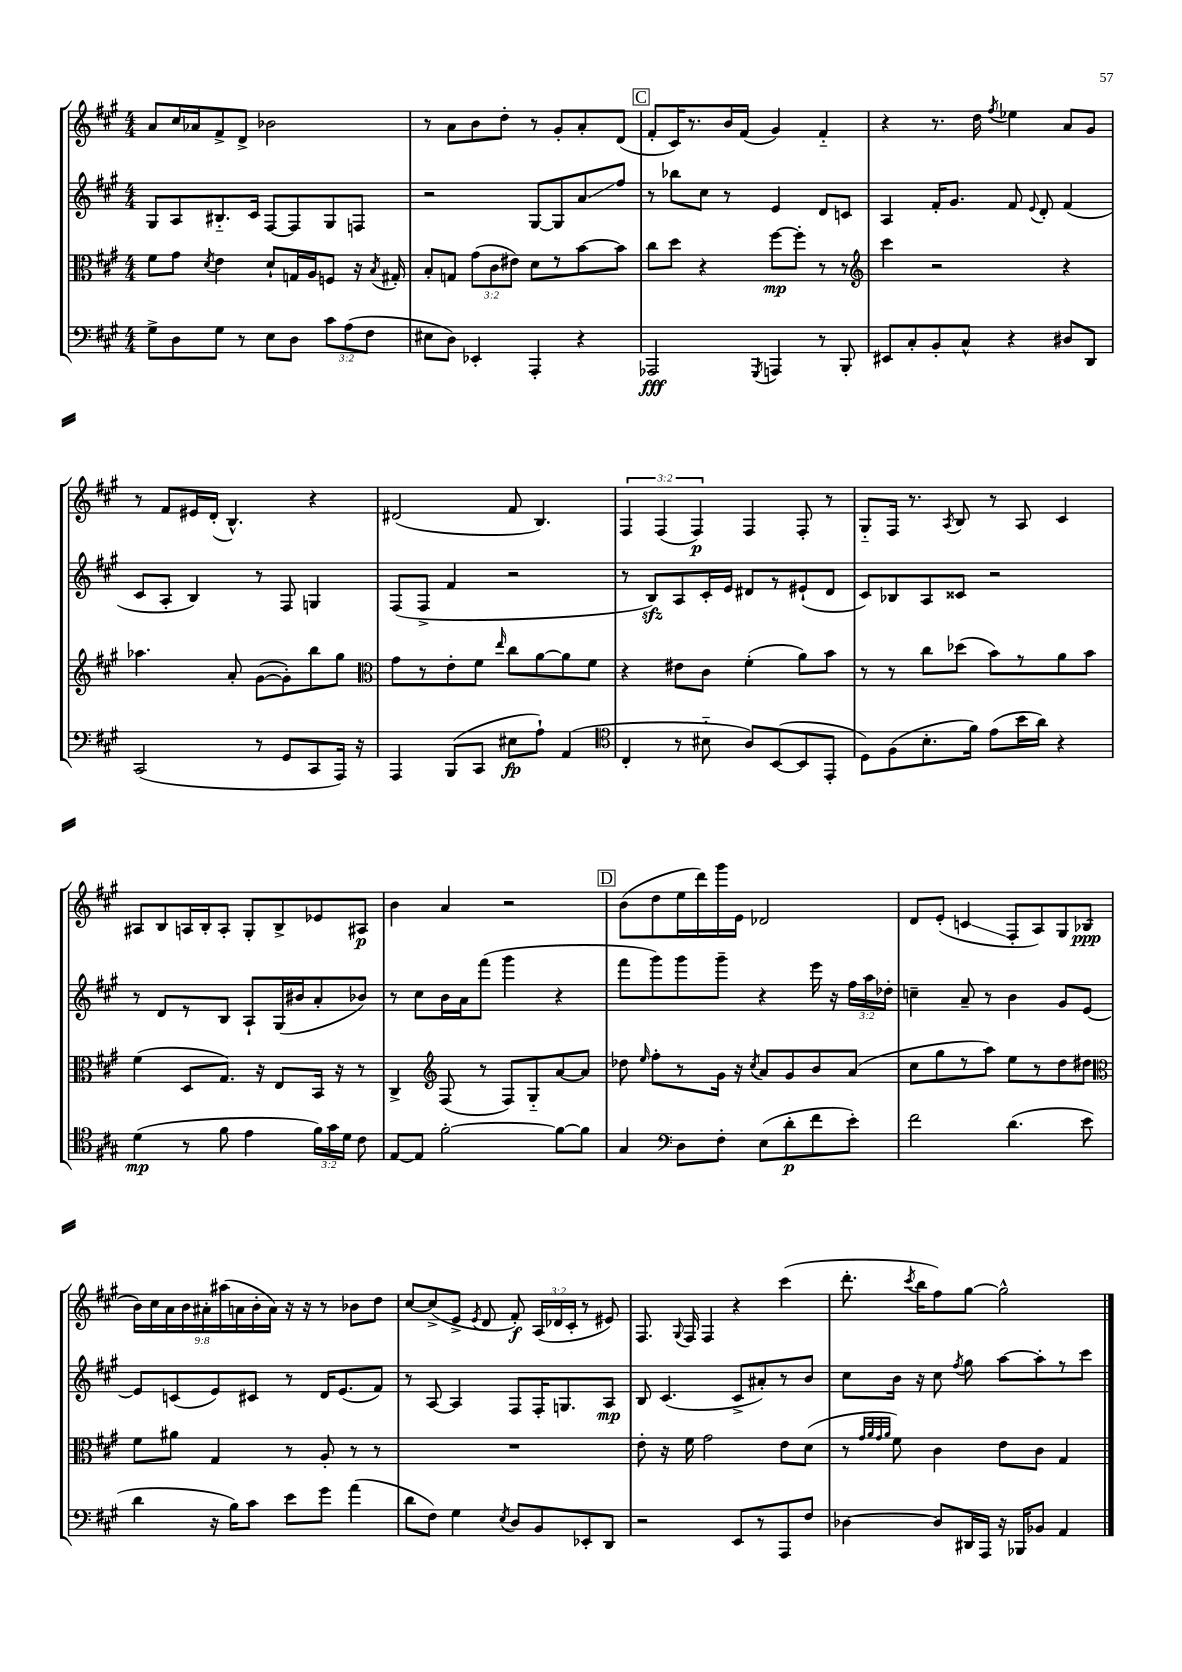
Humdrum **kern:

**kern	**kern	**kern	**kern
*staff4	*staff3	*staff2	*staff1
*clefF4	*clefC3	*clefG2	*clefG2
*k[f#c#g#]	*k[f#c#g#]	*k[f#c#g#]	*k[f#c#g#]
*M4/4	*M4/4	*M4/4	*M4/4
8G#^	8f#	8G#	8a
8D	8g#	8A	16cc#
.	.	.	16a-
.	8qd	.	.
8G#	4e	8.B#'~	8f#^
8r	.	.	8d^
.	.	16c#	.
8E	8d`	[8F#	2b-
8D	16G	8F#]	.
.	16A	.	.
12c#	8F	8G#	.
(12A	.	.	.
.	16r	8F	.
12F#	.	.	.
.	8qB	.	.
.	16G#'	.	.
=	=	=	=
8E#	8B'	2r	8r
8D)	8G	.	8a
4EE-'	(12g#	.	8b
.	12c#	.	.
.	.	.	8dd'
.	12e#)	.	.
4AAA'	8d	[8G#	8r
.	8r	8G#]	8g#'
4r	[8b	8a	8a'
.	8b]	8ff#	(8d
=	=	=	=
2AAA-	8cc#	8r	8f#'
.	8dd	8bb-	16c#)
.	.	.	8.r
.	4r	8cc#	.
.	.	8r	16b
.	.	.	(16f#
8qGGG#	.	.	.
4AAA	[8ff#	4e	4g#)
.	8ff#']	.	.
8r	8r	8d	4f#'~
8BBB'	8r	8c	.
=	=	=	=
*	*clefG2	*	*
8EE#	4ccc#	4A	4r
8C#'	.	.	.
8BB'	2r	16f#'	8.r
.	.	8.g#	.
8C#^^	.	.	.
.	.	.	16dd
.	.	.	8qff#
4r	.	8f#	4ee-
.	.	8qqe	.
.	.	8d'	.
8D#	4r	(4f#	8a
8DD	.	.	8g#
=	=	=	=
(2CC#	4.aa-	8c#	8r
.	.	8A'	8f#
.	.	4B)	16e#
.	.	.	(16d'
.	8a'	.	4.B^^)
8r	([8g#	8r	.
8GG#	8g#'])	8F#	.
8CC#	8bb	4G	4r
16AAA)	8gg#	.	.
16r	.	.	.
=	=	=	=
*	*clefC3	*	*
4AAA	8g#	(8F#	(2d#
.	8r	8F#^	.
(8BBB	8e'	4f#	.
8CC#	8f#	.	.
.	16qqee	.	.
8E#	8cc#	2r	8f#
8A`)	[8a	.	4.B)
(4AA	8a]	.	.
.	8f#	.	.
=	=	=	=
*clefC4	*	*	*
4C#'	4r	8r	6F#
.	.	8B)	.
.	.	.	(6F#
8r	8e#	8A	.
.	.	.	6F#)
8B#'~	8c#	16c#'	.
.	.	16e	.
8A)	(4f#'	8d#	4F#
([8BB	.	8r	.
8BB]	8a)	(8e#`	8F#'
8EE'	8b	8d#	8r
=	=	=	=
8D)	8r	8c#)	8G#'~
(8F#	8r	8B-	16F#
.	.	.	8.r
8.B'	8cc#	8A	.
.	.	.	8qA
.	(8dd-	8c##	8B
16f#)	.	.	.
(8e	8b)	2r	8r
16b	8r	.	8A
16a)	.	.	.
4r	8a	.	4c#
.	8b	.	.
=	=	=	=
(4d	(4f#	8r	8A#
.	.	8d	8B
8r	8D	8r	16A
.	.	.	16B'
8f#	8.G#)	8B	8A'
4e	.	8A`	8G#'
.	16r	.	.
.	8E	(16G#	8B^
.	.	16b#	.
24f#)	16BB	8a'	8e-
24g#	.	.	.
.	16r	.	.
24d	.	.	.
8c#	8r	8b-)	8A#
=	=	=	=
[8E	4C#^	8r	4b
8E]	.	8cc#	.
*	*clefG2	*	*
[2f#'	(8F#	16b	4a
.	.	16a	.
.	8r	(8fff#	.
.	8F#)	4ggg#	2r
.	8G#'~	.	.
8f#_	[8a	4r	.
8f#]	8a]	.	.
=	=	=	=
4G#	8dd-	8fff#	(8b
.	16qqee	.	.
.	8ff#'	8ggg#)	8dd
*clefF4	*	*	*
8D	8r	8ggg#	16ee
.	.	.	16ddd)
8F#'	16g#	8ggg#~	16ggg#
.	16r	.	16e
.	8qcc#	.	.
(8E	8a	4r	2d-
8d'	8g#	.	.
8f#	8b	16eee	.
.	.	16r	.
8e')	(8a	24ff#	.
.	.	24aa	.
.	.	24dd-'	.
=	=	=	=
2f#	8cc#	4cc~	8d
.	8gg#	.	(8e'
.	8r	8a~	4c
.	8aa)	8r	.
(4.d	8ee	4b	8F#'
.	8r	.	8A)
.	8dd	8g#	8G#
8e	8dd#	[8e	(8B-
=	=	=	=
*	*clefC3	*	*
4d	8f#	8e]	18b)
.	.	.	18cc#
.	.	.	18a
.	8a#	(8c	.
.	.	.	18b
.	.	.	18a#'
16r	4G#	8e)	.
.	.	.	(18aa#
16B)	.	.	.
.	.	.	18a
8c#	.	8c#	.
.	.	.	18b'
.	.	.	18a)
8e	8r	8r	16r
.	.	.	16r
8g#	8A'	16d	8r
.	.	(8.e	.
(4a	8r	.	8b-
.	8r	8f#)	8dd
=	=	=	=
8d	1r	8r	[8cc#
8F#)	.	[8A	(8cc#^]
4G#	.	4A]	8e^
.	.	.	8qe
.	.	.	8d
8qE	.	.	.
8D	.	8F#	8f#')
8BB	.	16F#'	(24A
.	.	.	24d-
.	.	8.G	.
.	.	.	24c#'
8EE-'	.	.	8r
8DD	.	8A	8e#)
=	=	=	=
2r	8e'	8B	8.F#
.	16r	(4.c#	.
.	.	.	8qqG#
.	16f#	.	16F#
.	2g#	.	4F#
8EE	.	8c#^	4r
8r	.	8a#')	.
8AAA	8e	8r	(4ccc#
8F#	(8d	8b	.
=	=	=	=
[4D-	8r	8cc#	8.ddd'
.	32qqg#	.	.
.	32qqa	.	.
.	32qqg#	.	.
.	32qqa	.	.
.	8f#)	16b	.
.	.	.	8qccc#
.	.	16r	16bb
8D-]	4c#	8cc#	8ff#)
.	.	8qff#	.
16DD#	.	8gg#	[8gg#
16AAA	.	.	.
16r	8e	[8aa	2gg#^^]
16BBB-	.	.	.
8BB-	8c#	8aa']	.
4AA	4G#	8r	.
.	.	8ccc#	.
==	==	==	==
*-	*-	*-	*-
